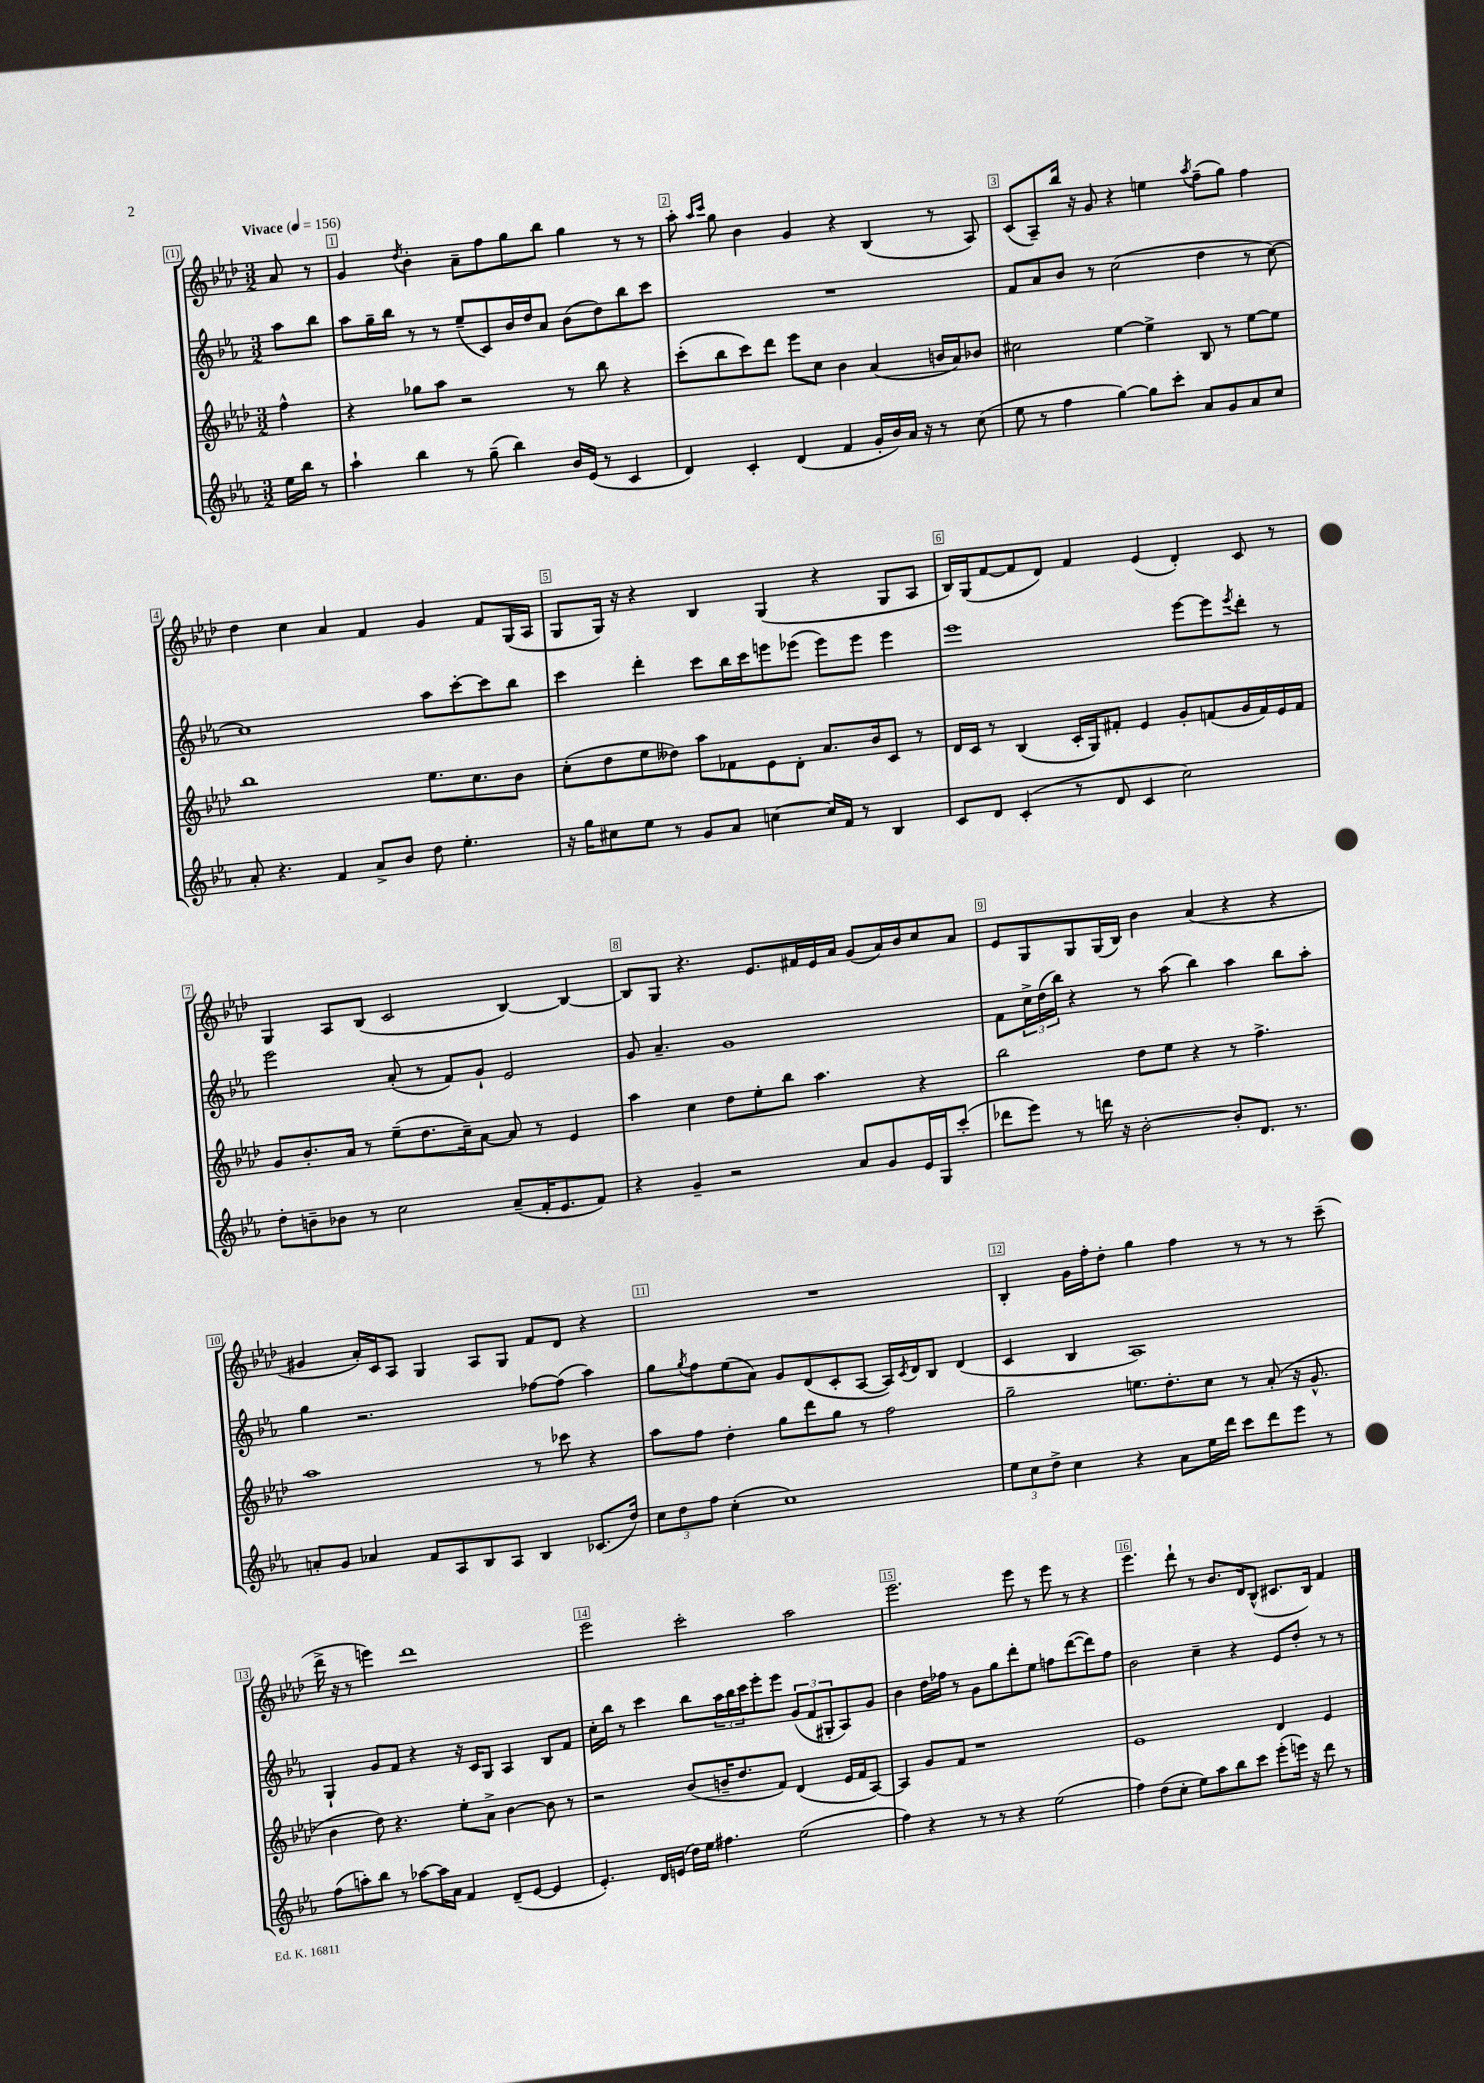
<<
\new StaffGroup <<
\new Staff = "s0" {
    \clef treble \key aes \major \numericTimeSignature \time 3/2 \partial 4 \tempo "Vivace" 4 = 156
    aes'8 r8 |
    g'4 \acciaccatura { des''8 } bes'4-. aes'8-- f''8 g''8 bes''8 g''4 r8 r8 |
    aes''8-. \grace { aes''16 c'''16 } g''8 bes'4 g'4 r4 bes4( r8 aes8) |
    c'8( aes8--) bes''16 r16 g'8 r4 e''4 \acciaccatura { aes''8 } f''8--( g''8) f''4 |
    des''4 c''4 aes'4 f'4 g'4 f'8 g16( aes16 |
    g8 g16) r16 r4 bes4 g4( r4 g8 aes8 |
    bes16) g16( f'8~ f'8 des'8) f'4 ees'4( des'4-.) c'8 r8 |
    g4 aes8 bes8( c'2 bes4~) bes4~ |
    bes8 g8 r4. ees'8. fis'16 ees'16 aes'16 g'8( aes'16) bes'16 c''8 aes'8 |
    ees'8 g8 g8 g16( bes16) bes'4 aes'4( r4 r4 |
    gis'4 aes'16-.) c'16 aes8 g4 aes8 g8 f'8 des'8 r4 |
    R1. |
    bes4-. g'16 f''16-. des''8-. g''4 f''4 r8 r8 r8 c'''8--( |
    des'''16-> r16 r8 e'''4) des'''1 |
    ees'''2 c'''2-. aes''2 |
    ees'''2. ees'''8 r8 ees'''8 r8 r4 |
    ees'''4. des'''8-! r8 bes'8. des'16 bes8-^( cis'8. bes16) f'4 \bar "|." |
}
\new Staff = "s1" {
    \clef treble \key ees \major \numericTimeSignature \time 3/2 \partial 4
    aes''8 bes''8 |
    aes''8 g''16-- bes''16 r8 r8 ees''8--( c'8) bes'16 d''16 aes'8 bes'8( d''8) bes''8 c'''8 |
    R1. |
    f'8 aes'8 bes'8 r8 c''2( d''4 r8 c''8~) |
    c''1 aes''8 c'''8~-. c'''8 bes''8 |
    c'''4 d'''4-. c'''8 bes''16 c'''16 e'''8 ees'''8( ees'''8) ees'''8 ees'''4 |
    ees'''1 ees'''8~ ees'''8 \acciaccatura { ees'''8 } d'''8-. r8 |
    ees'''2 aes'8-.( r8 f'8) g'8-! ees'2 |
    g'8 aes'4.-- g'1 |
    f'8 \tuplet 3/2 { c''16-> d''16( bes''16) } r4 r8 aes''8( bes''4) aes''4 bes''8 aes''8-. |
    g''4 r2. fes''8~ fes''8( aes''4) |
    g''8 \acciaccatura { g''8 } f''8 ees''8( aes'8) g'8 d'8( c'8-. aes8~ aes16) \acciaccatura { c'8 } d'16 bes8 d'4( |
    c'4 bes4 aes1) |
    g4-! g'8 f'8 r4 r16 c'16 g8 aes4 bes8 f'8 |
    c''16-. bes''16 r8 c'''4 bes''8 \tuplet 3/2 { aes''16 bes''16 c'''16 } ees'''8-. ees'''8 \tuplet 3/2 { g'8( f'8 gis8-. } aes8) g'8 |
    bes'4 d''16 fes''16 r8 g'8 g''8 d'''8-. ees''8 f''8 d'''8~( d'''8) f''8 |
    bes'2 c''4-- r4 ees'8 d''8-. r8 r8 \bar "|." |
}
\new Staff = "s2" {
    \clef treble \key aes \major \numericTimeSignature \time 3/2 \partial 4
    f''4-^ |
    r4 ges''8 aes''8 r2 r8 bes''8 r4 |
    c'''8-.( bes''8 c'''8) des'''8 ees'''8 c''8 bes'4 aes'4( b'16 aes'16) bes'8 |
    cis''2 ees''4~ ees''4-> bes8 r8 ees''8~ ees''8 |
    bes''1 ees''8. c''8. bes'8 |
    c''8-.( des''8 ees''8 deses''8) aes''8 fes'8 ees'8 des'8-. aes'8. bes'16 c'8 r8 |
    des'16 c'16 r8 bes4( c'16-. g16) fis'8-. ees'4 g'8-. f'8( g'16 f'16) ees'16 f'16 |
    g'8 bes'8.-. aes'16 r8 ees''8--( des''8. c''16--) aes'8~ aes'8 r8 ees'4 |
    aes''4 c''4 des''8 ees''8-. bes''8 aes''4. r4 |
    bes''2 des''8 ees''8 r4 r8 f''4.-> |
    aes''1 r8 ces'''8 r4 |
    aes''8 f''8 des''4-. g''8 des'''8 g''8 r8 f''2 |
    g''2-- e''8. des''8.-. c''8 r8 aes'8-.( r16 g'8.-^ |
    bes'4 des''8) r4. ees''8-. aes'8-> bes'4~ bes'8 r8 |
    r2 bes'8( b'16-- des''8. f'8) des'4( ees'16 f'16 aes8~) |
    aes4 g'8 f'8 r1 |
    ees'1 des'4 ees'4 \bar "|." |
}
\new Staff = "s3" {
    \clef treble \key ees \major \numericTimeSignature \time 3/2 \partial 4
    ees''16 bes''16 r8 |
    aes''4-! bes''4 r8 g''8--( bes''4) bes'16 ees'16( r8 c'4 |
    d'4) c'4-. d'4( f'4 g'16-. bes'16) aes'16 r16 r8 c''8( |
    ees''8 r8 f''4 g''4~) g''8 c'''8-. aes'8 g'8 aes'8 c''8 |
    aes'8-. r4. f'4 aes'8-> bes'8 d''8 ees''4.-. |
    r16 g''16 cis''8 ees''8 r8 g'8 aes'8 c''4~ c''16 f'16 r8 bes4 |
    c'8 d'8 c'4-.( r8 d'8 c'4 c''2) |
    d''8-. b'8-- bes'8 r8 c''2 aes'8--( f'16-. ees'8. f'8) |
    r4 g'4-- r2 aes'8 g'8 ees'16 g16 c'''8-.( |
    des'''8 ees'''8) r8 d'''16 r16 bes'2~-. bes'8-. d'8. r8. |
    a'8-. g'8 aes'4 f'8 aes8 bes8 aes8 bes4 ces'8.( d''16) |
    \tuplet 3/2 { c''8 d''8 f''8 } c''4-.( c''1) |
    \tuplet 3/2 { ees''8 c''8 d''8-> } c''4 r4 aes'8 ees''16 d'''16 c'''8 d'''8 ees'''8 r8 |
    f''8( a''8-.) bes''8 r8 aes''8~ aes''16 aes'16 f'4 d'8--( ees'8~ ees'4 |
    ees'4.-.) d'16 e'16( d''16) ees''16 fis''4. ees''2( |
    f''4) r4 r8 r8 r4 ees''2( |
    f''4) d''8( c''8-. ees''8) aes''8 bes''8 c'''8 ees'''8-.( e'''16) r16 d'''8 r8 \bar "|." |
}
>>
>>
\layout { \context { \Score \override BarNumber.break-visibility = ##(#f #t #t) barNumberVisibility = #all-bar-numbers-visible \override BarNumber.stencil = #(make-stencil-boxer 0.1 0.3 ly:text-interface::print) } }
